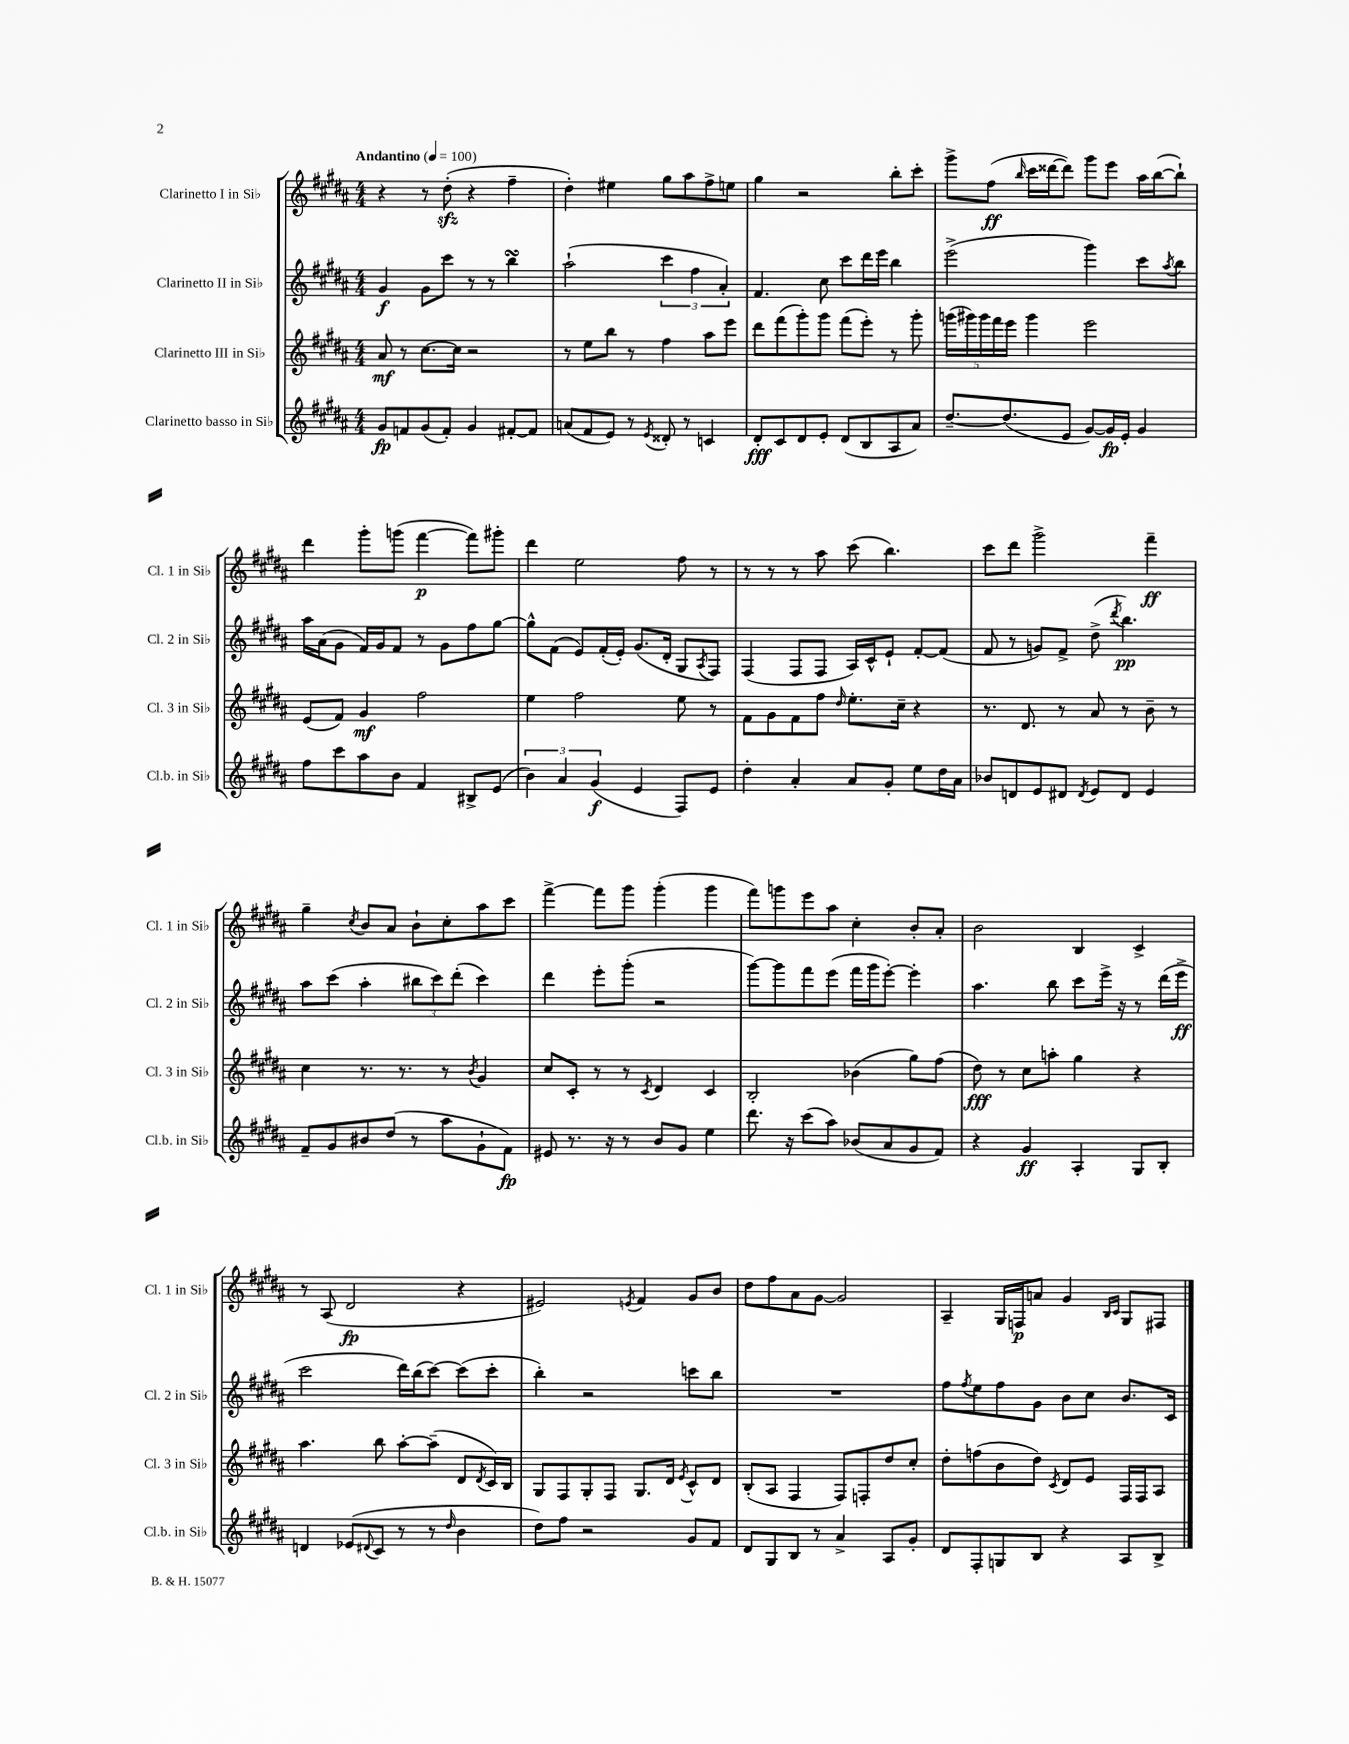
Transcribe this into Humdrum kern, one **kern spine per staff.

**kern	**kern	**kern	**kern
*staff4	*staff3	*staff2	*staff1
*clefG2	*clefG2	*clefG2	*clefG2
*k[f#c#g#d#a#]	*k[f#c#g#d#a#]	*k[f#c#g#d#a#]	*k[f#c#g#d#a#]
*M4/4	*M4/4	*M4/4	*M4/4
*MM100	*MM100	*MM100	*MM100
8g#	8a#	4g#	4r
8f	8r	.	.
(8g#	[8.cc#	8g#	8r
8f')	.	8ccc#	(8dd#'
.	16cc#]	.	.
4g#	2r	8r	4r
.	.	8r	.
[8f#'	.	4bb	4ff#~
8f#]	.	.	.
=	=	=	=
(8a	8r	(2aa#`	4dd#')
8f#	8ee	.	.
8e)	8bb	.	4ee#
8r	8r	.	.
8qe	.	.	.
8d##'	4ff#	6ccc#	8gg#
8r	.	.	8aa#
.	.	6ff#	.
4c	8aa#	.	8ff#^
.	.	6a#')	.
.	8eee	.	8ee
=	=	=	=
8d#'	8ddd#	4.f#	4gg#
8c#	(8fff#	.	.
8d#	8ggg#')	.	2r
8e'	8ggg#	8cc#	.
(8d#	(8fff#	8ccc#	.
8B	8eee')	16ddd#	.
.	.	16eee	.
8A#	8r	4bb	8bb'
8a#)	8ggg#'	.	8ccc#'
=	=	=	=
[8.dd#~	(20ggg	(2eee^	8ggg#^
.	20ggg#)	.	.
.	20ggg#	.	.
.	.	.	(8ff#
.	20fff#	.	.
(8.dd#]	.	.	.
.	20eee	.	.
.	.	.	16qqbb
.	4ggg#	.	16ccc#
.	.	.	[16ddd##
8e	.	.	8ddd##])
[8g#)	2eee	4ggg#)	8ggg#
16g#]	.	.	8eee
16e'	.	.	.
4g#	.	8ccc#	16aa#
.	.	.	([16bb
.	.	8qaa#	.
.	.	8bb	8bb`])
=	=	=	=
8ff#	(8e	16aa#	4ddd#
.	.	(16a#	.
8ccc#	8f#)	8g#	.
8aa#	4g#	16f#)	8ggg#'
.	.	16g#	.
8b	.	8f#	(8ggg
4f#	2ff#	8r	[4fff#
.	.	8g#	.
8B#^	.	8ff#	8fff#])
(8e	.	[8gg#	8ggg#'
=	=	=	=
6b)	4ee	8gg#^^]	4ddd#
.	.	(8f#	.
6a#	.	.	.
.	2ff#	8e)	2ee
(6g#	.	.	.
.	.	(16f#'	.
.	.	16e')	.
4e	.	(8.g#	.
.	.	16d#'	.
8F#)	8ee	8G#	8ff#
.	.	8qA#	.
8e	8r	8F#)	8r
=	=	=	=
4dd#'	8f#	(4F#	8r
.	8g#	.	8r
4a#'	8f#	8F#	8r
.	8ff#	8F#	8aa#
.	16qqdd#	.	.
8a#	8.ee'	16A#)	(8ccc#
.	.	16c#^^	.
8g#'	.	8e`	4.bb)
.	16cc#~	.	.
8ee	4r	[8f#'	.
16dd#	.	(8f#]	.
16a#	.	.	.
=	=	=	=
8b-	8.r	8f#	8ccc#
8d	.	8r	8ddd#
.	8.d#	.	.
8e	.	8g)	2ggg#^
8d#	8r	8f#^	.
8qd#	.	.	.
8e	8a#	(8dd#^	.
.	.	8qddd#	.
8d#	8r	4.bb)	.
4e	8b~	.	4fff#~
.	8r	.	.
=	=	=	=
8f#~	4cc#	8aa#	4gg#~
8g#	.	(8ccc#	.
.	.	.	8qcc#
8b#	8.r	4aa#'	8b
(8dd#	.	.	8a#
.	8.r	.	.
8r	.	12bb#	8b`
.	.	12ccc#)	.
8aa#	8r	.	8cc#'
.	.	(12ddd#'	.
.	8qb	.	.
8g#`	4g#	4ccc#)	8aa#
8f#)	.	.	8ccc#
=	=	=	=
8e#	8cc#	4ddd#	[4fff#^
8.r	8c#'	.	.
.	8r	8eee'	8fff#]
16r	.	.	.
8r	8r	(8ggg#'	8ggg#
.	8qc#	.	.
8b	4d#	2r	(4ggg#'
8g#	.	.	.
4ee	4c#	.	4ggg#
=	=	=	=
8.ddd#	2B'	[8ggg#)	8fff#)
.	.	8ggg#]	8ggg
16r	.	.	.
(8ccc#	.	8fff#	8eee
8aa#)	.	(8eee	8aa#
(8b-	(4b-	16fff#	4cc#'
.	.	16ggg#	.
8a#	.	[8eee')	.
8g#	8gg#)	4eee']	8b'
8f#)	(8ff#	.	8a#'
=	=	=	=
4r	8dd#)	4.aa#	2b
.	8r	.	.
4g#	8cc#	.	.
.	8aa'	8bb	.
4A#'	4gg#	8ccc#	4B
.	.	16eee^	.
.	.	16r	.
8G#	4r	8r	4c#^
8B'	.	(16ddd#	.
.	.	16eee^	.
=	=	=	=
4d	4.aa#	2ccc#	8r
.	.	.	(8A#
(8e-	.	.	2d#
8qqd#	.	.	.
8c#	8bb	.	.
8r	[8aa#'	16ddd#)	.
.	.	(16bb	.
8r	(8aa#~]	[8ccc#)	.
16qqdd#	.	.	.
4b	8d#	(8ccc#]	4r
.	8qd#	.	.
.	16c#)	8ccc#'	.
.	16B	.	.
=	=	=	=
8dd#)	8G#	4bb')	2e#)
8ff#	8F#	.	.
2r	8G#'	2r	.
.	8F#	.	.
.	.	.	8qe
.	8.G#	.	4f#
.	16d#	.	.
.	8qe	.	.
8g#	8c#^^	8ccc	8g#
8f#	8d#	8bb	8b
=	=	=	=
8d#	(8B'	1r	8dd#
8G#	8A#	.	8ff#
8B	4F#	.	8a#
8r	.	.	[8g#
4a#^	8F#)	.	2g#]
.	8F'	.	.
8A#	8dd#	.	.
8g#'	8cc#'	.	.
=	=	=	=
8d#	8dd#'	8ff#	4A#~
.	.	8qff#	.
8F#'	(8ff	8ee	.
8G	8b	8ff#	16G#
.	.	.	16F
8B	8dd#)	8g#	8a
.	8qc#	.	.
4r	8d#	8b	4g#
.	8e	8cc#	.
.	.	.	16qqB
.	.	.	16qqc#
8A#	16F#	8.b	8G#
.	16F#	.	.
8B^	8A#	.	8F#
.	.	16c#	.
==	==	==	==
*-	*-	*-	*-
